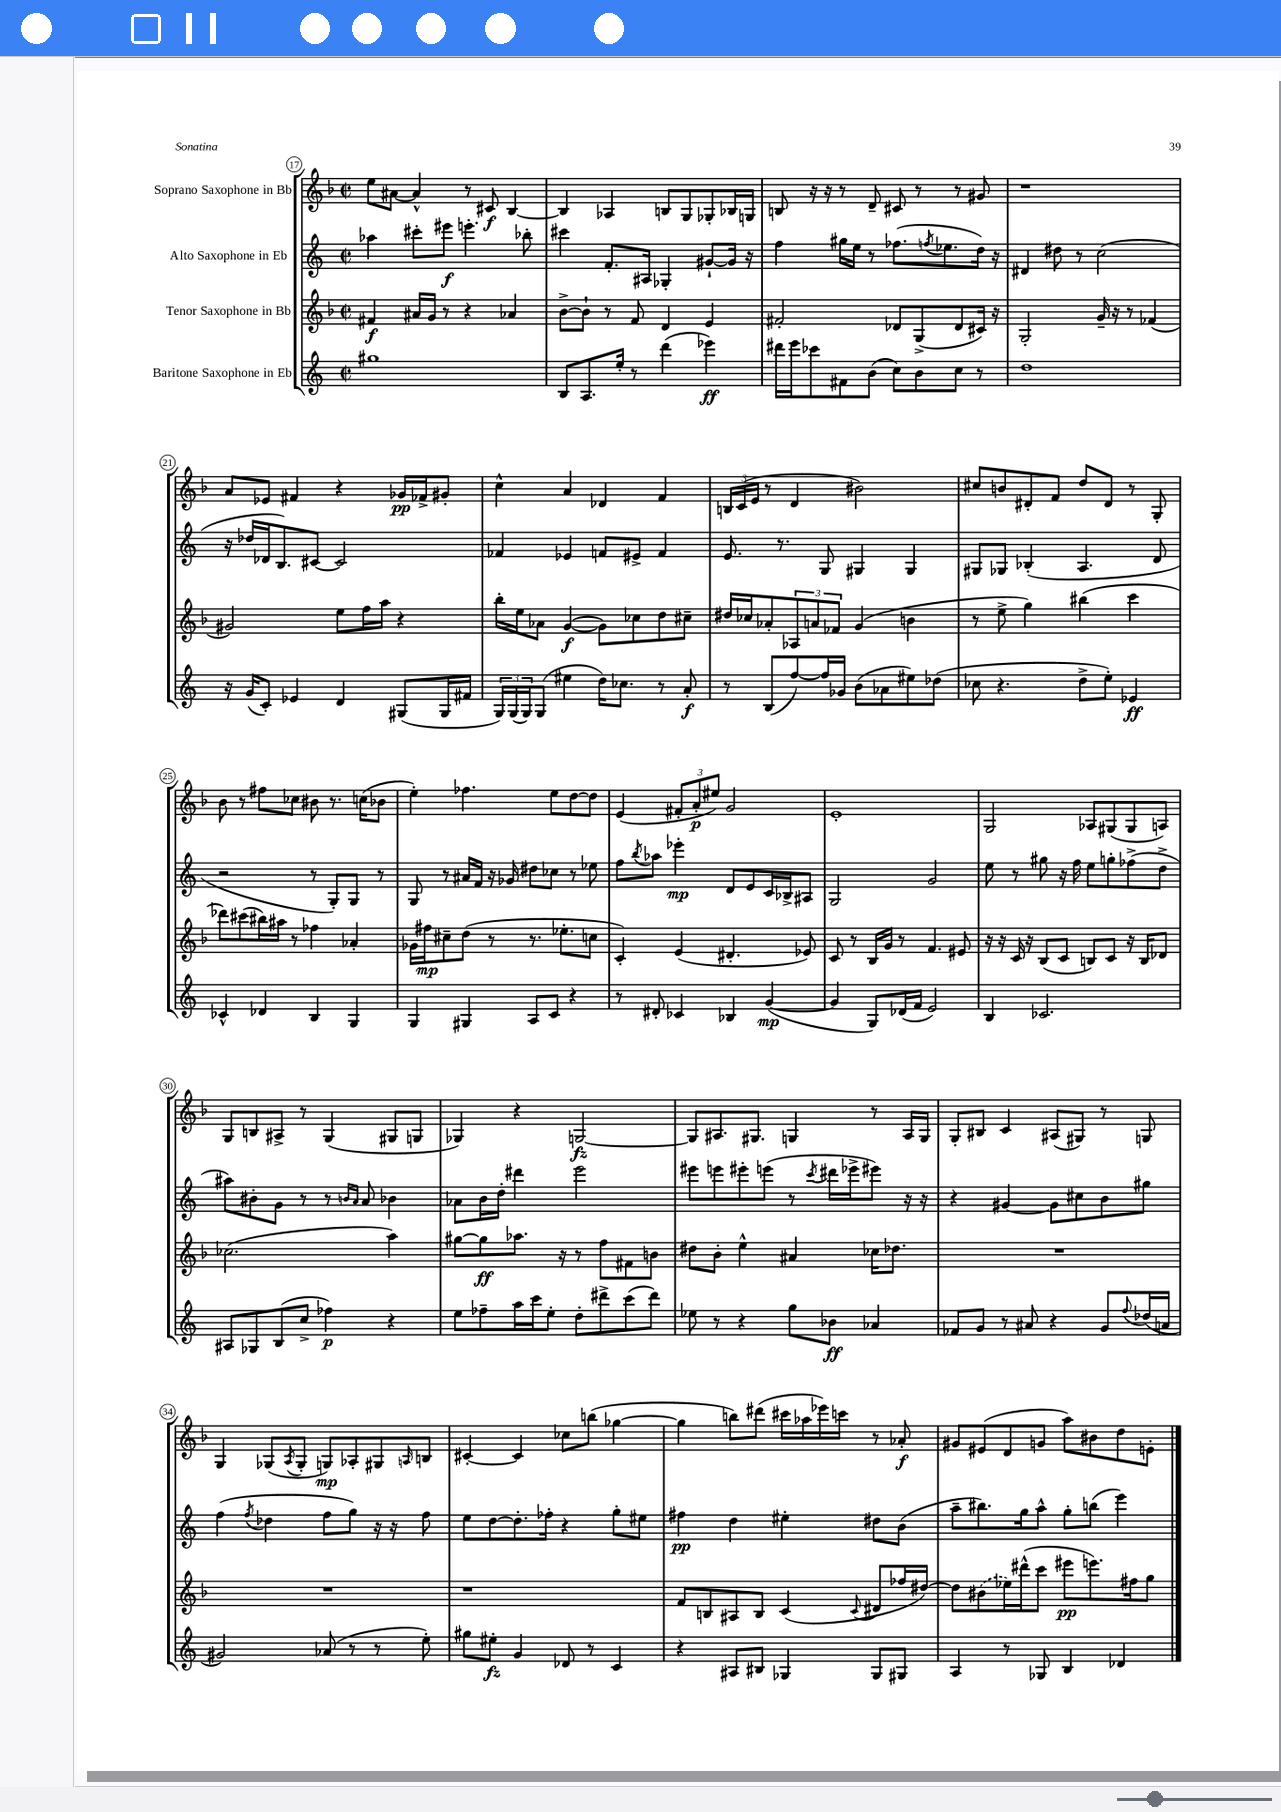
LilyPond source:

<<
\new StaffGroup <<
\new Staff = "s0" \with { instrumentName = "Soprano Saxophone in Bb" } {
    \clef treble \key f \major \defaultTimeSignature \time 2/2
    e''8 ais'8~ ais'4-^ r8 cis'8\f bes4~ |
    bes4 aes4 b8 g8 ges8-. bes16 g16 |
    b8 r16 r16 r8 d'8-- cis'8 r8 r8 gis'8 |
    r1 |
    a'8 ees'8 fis'4 r4 ges'16\pp fes'16-> gis'8-. |
    c''4-^ a'4 des'4 f'4 |
    \tuplet 3/2 { b16 c'16( e'16 } r8 d'4 bis'2) |
    cis''8 b'8 dis'8-. f'8 d''8 dis'8 r8 g8-. |
    bes'8 r8 fis''8 ces''8 bis'8 r8. c''16( bes'8 |
    e''4-.) fes''4. e''8 d''8~ d''8 |
    e'4( \tuplet 3/2 { fis'8-. a'8-.\p eis''8) } g'2 |
    e'1-. |
    g2 aes8 gis8( gis8 a8) |
    g8 b8 ais8-> r8 g4( gis8 g8 |
    ges4) r4 g2~\fz |
    g8 ais8. gis8. g4 r8 ais16 g16 |
    g8-. bis8 c'4 ais8( gis8) r8 g8 |
    g4 ges8( \acciaccatura { a8 } ges8-. g8\mp) aes8-. gis8 \grace { a16 } b8 |
    cis'4~-. cis'4 ces''8 b''8( ges''4~ |
    ges''4 b''8) dis'''8( cis'''16 aes''16 ees'''16) c'''16 r8 aes'8-.\f |
    gis'8 eis'8( d'8 g'8 a''8) bis'8 d''8 e'8-. \bar "|." |
}
\new Staff = "s1" \with { instrumentName = "Alto Saxophone in Eb" } {
    \clef treble \key c \major \defaultTimeSignature \time 2/2
    aes''4 cis'''8-. eis'''8\f e'''4.-. bes''8-. |
    cis'''4 f'8.-. ais16 ges4-. gis'8~-! gis'16 r16 |
    f''4 gis''16 e''16 r8 fes''8.( \acciaccatura { f''8 } ees''8. d''16) r16 |
    dis'4 dis''8 r8 c''2( |
    r16 des''16 des'16 b8.) cis'8~ cis'2 |
    fes'4 ees'4 f'8 eis'8-> f'4 |
    e'8. r8. g8 gis4 gis4 |
    gis8 ges8 bes4-.( a4. d'8 |
    r2 r8 g8-.) g8 r8 |
    g8 r8 ais'16 f'16 r16 ges'16 dis''8 ces''8 r8 ees''8 |
    f''8 \acciaccatura { b''8 } aes''8 ees'''4-.\mp d'8 e'8 c'16 bes16-> ais8 |
    g2 g'2 |
    e''8 r8 gis''8 r16 f''16 e''8 g''8-. fes''8->( d''8-> |
    ais''8) bis'8-. g'8 r8 r8 \grace { b'16 a'16 } a'8 bes'4 |
    aes'8 b'16 d''16-. dis'''4 e'''2 |
    eis'''8 e'''8 eis'''8-. e'''8( r8 \acciaccatura { c'''8 } dis'''16 ees'''16-> eis'''8) r16 r16 |
    r4 gis'4~ gis'8 cis''8 b'8 gis''8 |
    f''4( \acciaccatura { f''8 } des''4 f''8 g''8) r16 r16 f''8 |
    e''8 d''8~ d''8.-. fes''16-. r4 g''8-. eis''8 |
    fis''4\pp d''4 eis''4-. dis''8 b'8( |
    a''8-- bis''8.) g''16 a''8-^ g''8-. b''8( e'''4) \bar "|." |
}
\new Staff = "s2" \with { instrumentName = "Tenor Saxophone in Bb" } {
    \clef treble \key f \major \defaultTimeSignature \time 2/2
    fis'4\f ais'16 g'16 r8 r4 aes'4 |
    bes'8~-> bes'8-! r8 f'8 d'4 e'4 |
    fis'2-. des'8 g8->( des'8 cis'16) r16 |
    g2-. g'16-- r16 r8 fes'4( |
    gis'2) e''8 f''16 a''16 r4 |
    bes''16-. e''16 aes'8 g'4~\f( g'8) ces''8 d''8 cis''8-- |
    dis''16 ces''16 aes'8-. \tuplet 3/2 { aes8 a'8 fes'8 } g'4( b'4 |
    r8 e''8-> g''4) bis''4( c'''4 |
    des'''8) cis'''8( bis''16) ais''16 r8 fes''4 aes'4-. |
    ges'16 fis''16\mp cis''8-- d''8( r8 r8. ees''8.-. c''8 |
    c'4-.) e'4( dis'4.-. ees'8) |
    c'8 r8 bes16 g'16 r8 f'4. eis'8 |
    r16 r16 c'16 r16 bes8( c'8 b8) c'8 r16 b16 des'8 |
    ces''2.( a''4) |
    gis''8~ gis''8\ff aes''8. r16 r8 f''8 fis'8 b'8 |
    dis''8 bes'8-. e''4-^ ais'4 ces''16 des''8. |
    R1 |
    R1 |
    r1 |
    f'8 b8 ais8 b8 c'4( \appoggiatura { c'8 } dis'8 fes''16 dis''16~) |
    dis''8 \once \slurDashed bis'8( ees''16) dis'''16-^( c'''8 eis'''8\pp e'''8.) fis''16 g''8 \bar "|." |
}
\new Staff = "s3" \with { instrumentName = "Baritone Saxophone in Eb" } {
    \clef treble \key c \major \defaultTimeSignature \time 2/2
    gis''1 |
    b8 a8. e''16-. r8 d'''4( ees'''4\ff) |
    dis'''16 e'''16 ces'''8 fis'8 b'8( c''8) b'8 c''8 r8 |
    d''1 |
    r16 g'16( c'8-.) ees'4 d'4 gis8( gis16 fis'16 |
    \tuplet 3/2 { g16) g16( g16) } g8( eis''4 d''16) ces''8. r8 a'8-.\f |
    r8 b8( f''8~) f''16 ges'16 b'8( aes'8 eis''8) des''8( |
    ces''8 r4. d''8-> e''8-.) ees'4\ff |
    ces'4-^ des'4 b4 g4 |
    g4 gis4 a8 c'8 r4 |
    r8 dis'8-. ces'4 bes4 g'4~\mp( |
    g'4 g8) des'16( f'16 e'2) |
    b4 ces'2. |
    ais8 ges8 b8( c''8-> fes''4\p) r4 |
    e''8 fes''8-- a''16 c'''16 e''8-. d''8-. dis'''8-> c'''8( dis'''8) |
    ees''8 r8 r4 g''8 bes'8\ff aes'4 |
    fes'8 g'8 r8 ais'8 r4 g'8 \appoggiatura { f''8 } des''16( a'16 |
    gis'2) aes'8( r8 r8 e''8-.) |
    gis''8 eis''8-.\fz g'4 des'8 r8 c'4 |
    r4 ais8 bis8 ges4 ges8 gis8 |
    a4 r8 ges8 b4 des'4 \bar "|." |
}
>>
>>
\layout { \context { \Score currentBarNumber = #17 \override BarNumber.stencil = #(make-stencil-circler 0.1 0.3 ly:text-interface::print) } }
